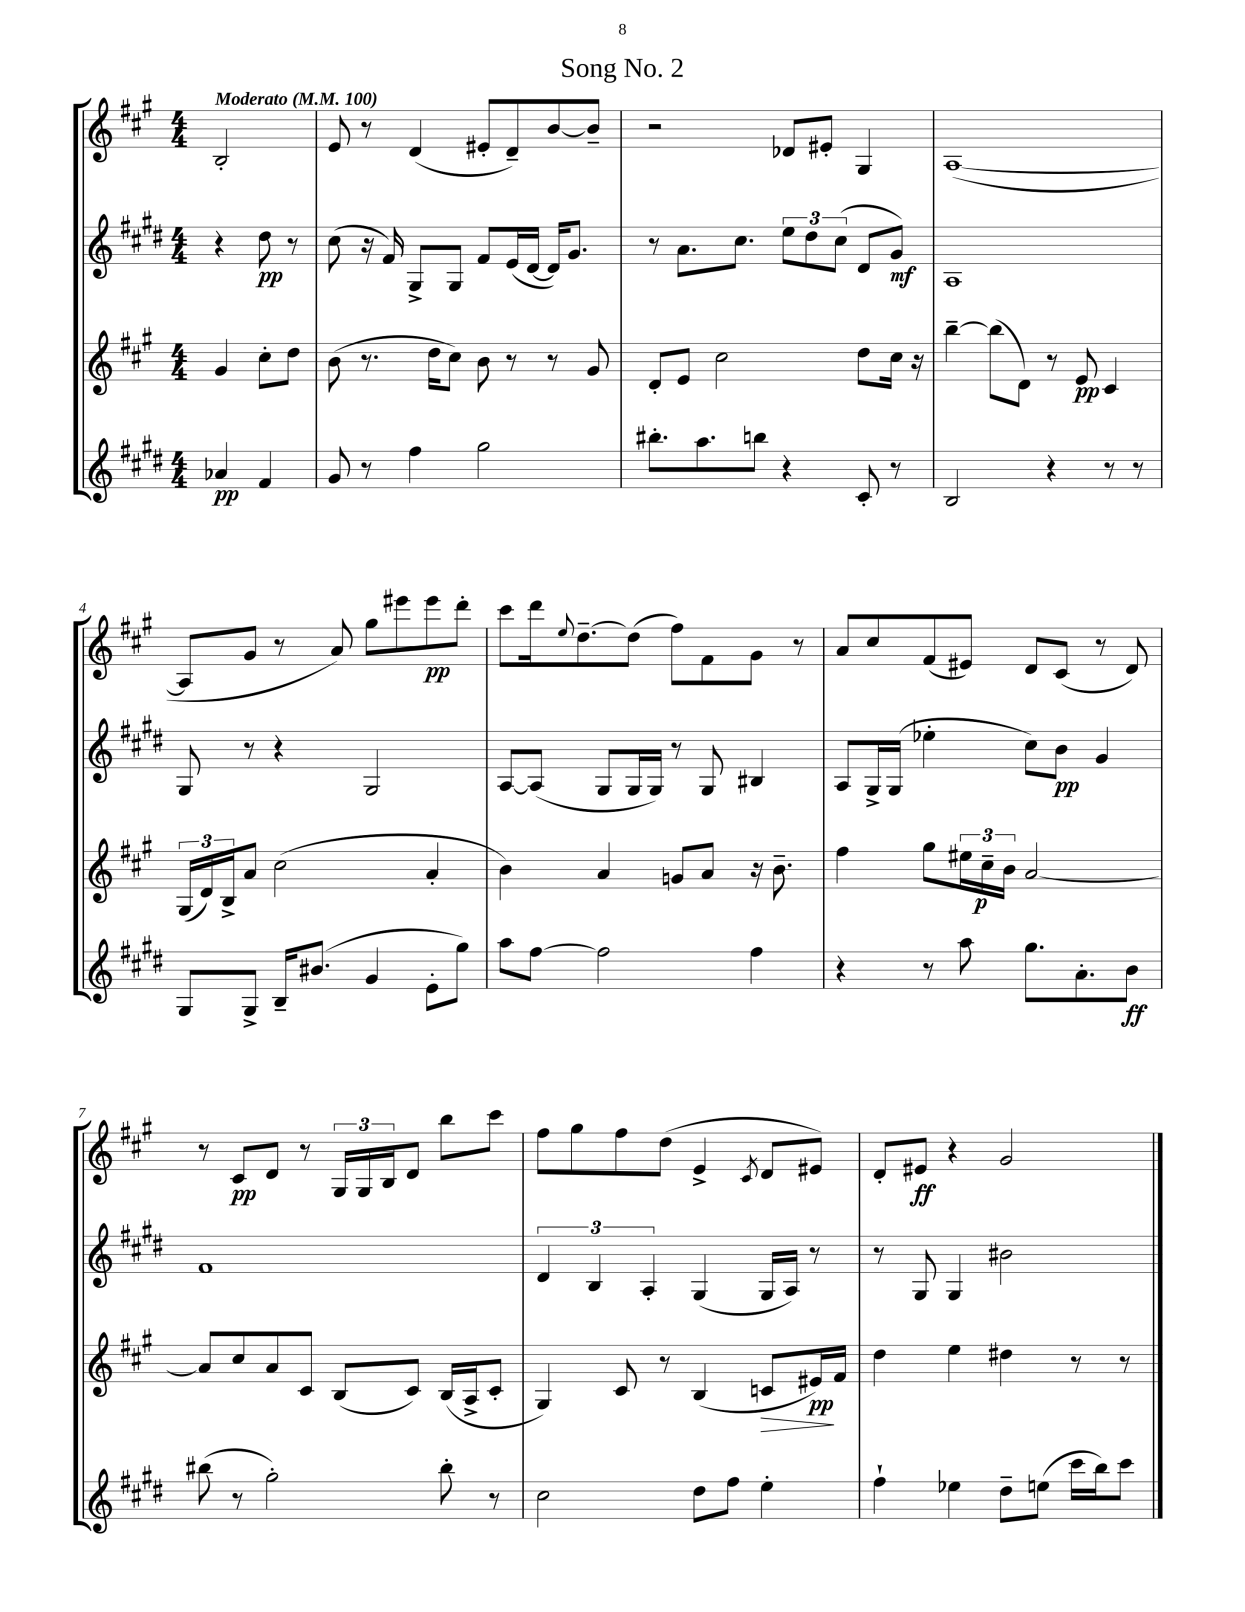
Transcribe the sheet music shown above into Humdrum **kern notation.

**kern	**kern	**kern	**kern
*staff4	*staff3	*staff2	*staff1
*clefG2	*clefG2	*clefG2	*clefG2
*k[f#c#g#d#]	*k[f#c#g#]	*k[f#c#g#d#]	*k[f#c#g#]
*M4/4	*M4/4	*M4/4	*M4/4
*MM100	*MM100	*MM100	*MM100
4a-	4g#	4r	2B'
4f#	8cc#'	8dd#	.
.	8dd	8r	.
=	=	=	=
8g#	(8b	(8cc#	8e
8r	8.r	16r	8r
.	.	16f#)	.
4ff#	.	8G#^	(4d
.	16dd	.	.
.	8cc#)	8G#	.
2gg#	8b	8f#	8e#'
.	8r	(16e	8d~)
.	.	[16d#	.
.	8r	16d#])	[8b
.	.	8.g#	.
.	8g#	.	8b~]
=	=	=	=
8.bb#'	8d'	8r	2r
.	8e	8.a	.
8.aa	.	.	.
.	2cc#	.	.
.	.	8.cc#	.
8bb	.	.	.
4r	.	12ee	8d-
.	.	12dd#	.
.	.	.	8e#'
.	.	(12cc#	.
8c#'	8dd	8d#	4G#
8r	16cc#	8g#)	.
.	16r	.	.
=	=	=	=
2B	[4bb~	1A	([1A
.	(8bb]	.	.
.	8d)	.	.
4r	8r	.	.
.	8e	.	.
8r	4c#	.	.
8r	.	.	.
=	=	=	=
8G#	(24G#	8G#	8A]
.	24d)	.	.
.	24B^	.	.
8G#^	8a	8r	8g#
16B~	(2cc#	4r	8r
(8.b#	.	.	.
.	.	.	8a)
4g#	.	2G#	8gg#
.	.	.	8eee#
8e'	4a'	.	8eee#
8gg#)	.	.	8ddd'
=	=	=	=
8aa	4b)	[8A	8ccc#
[8ff#	.	(8A]	16ddd
.	.	.	8qqee
.	.	.	[8.dd~
2ff#]	4a	8G#	.
.	.	16G#	(8dd]
.	.	16G#)	.
.	8g	8r	8ff#)
.	8a	8G#	8f#
4ff#	16r	4B#	8g#
.	8.b~	.	.
.	.	.	8r
=	=	=	=
4r	4ff#	8A	8a
.	.	16G#^	8cc#
.	.	(16G#	.
8r	8gg#	4ee-'	(8f#
8aa	24ee#	.	8e#)
.	24cc#~	.	.
.	24b	.	.
8.gg#	[2a	8cc#)	8d
.	.	8b	(8c#
8.a'	.	.	.
.	.	4g#	8r
8b	.	.	8d)
=	=	=	=
(8bb#	8a]	1f#	8r
8r	8cc#	.	8c#
2gg#')	8a	.	8d
.	8c#	.	8r
.	(8B	.	24G#
.	.	.	24G#
.	.	.	24B
.	8c#)	.	8d
8bb#'	(16B	.	8bb
.	16A^	.	.
8r	8c#'	.	8ccc#
=	=	=	=
2cc#	4G#)	6d#	8ff#
.	.	.	8gg#
.	.	6B	.
.	8c#	.	8ff#
.	.	6A'	.
.	8r	.	(8dd
8dd#	(4B	(4G#	4e^
8ff#	.	.	.
.	.	.	8qc#
4ee'	8c	16G#	8d
.	.	16A)	.
.	16e#)	8r	8e#)
.	16f#	.	.
=	=	=	=
4ff#`	4dd	8r	8d'
.	.	8G#	8e#
4ee-	4ee	4G#	4r
8dd#~	4dd#	2b#	2g#
(8ee	.	.	.
16ccc#	8r	.	.
16bb)	.	.	.
8ccc#	8r	.	.
==	==	==	==
*-	*-	*-	*-
